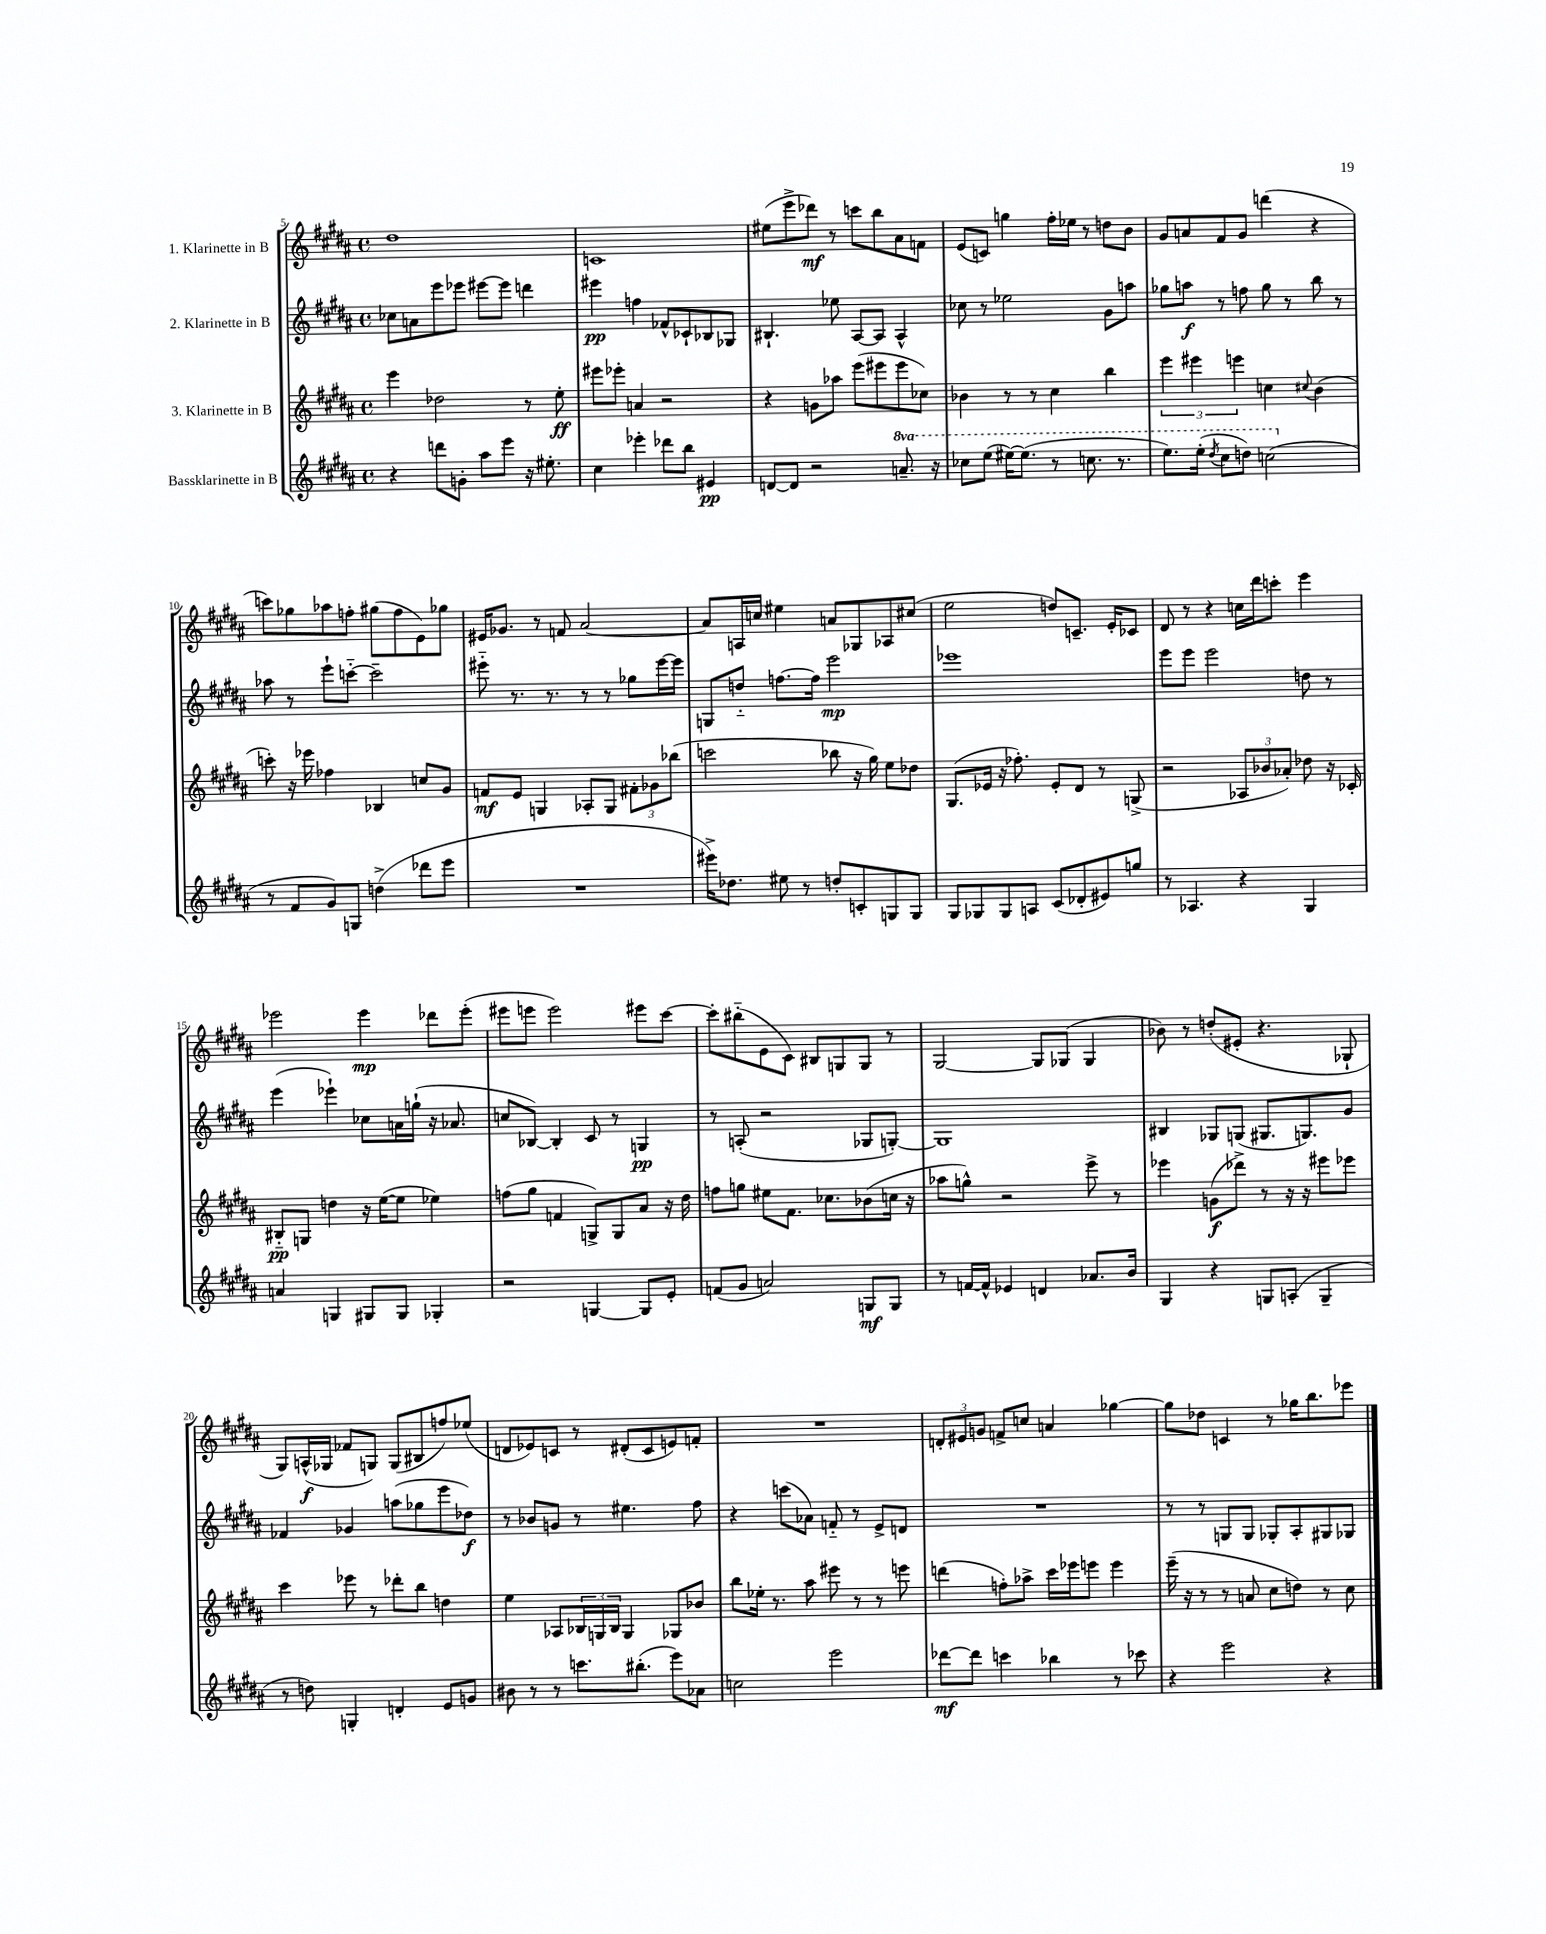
<<
\new StaffGroup <<
\new Staff = "s0" \with { instrumentName = "1. Klarinette in B" } {
    \clef treble \key b \major \defaultTimeSignature \time 4/4
    dis''1 |
    c'1 |
    eis''8( e'''8-> des'''8\mf) r8 c'''8 b''8 ais'8 f'8 |
    e'8( c'8) g''4 fis''16-. ees''16 r8 d''8 b'8 |
    gis'8 a'8 fis'8 gis'8 d'''4( r4 |
    c'''8) ges''8 aes''8 f''8-. gis''8( f''8 e'8) ges''8 |
    eis'16 ges'8. r8 f'8 ais'2~ |
    ais'8 a16 c''16 eis''4 a'8 ges8 aes8 cis''8( |
    e''2 d''8) c'8.-- e'16-. ces'8 |
    dis'8 r8 r4 c''16 dis'''16 c'''8-. e'''4 |
    ees'''2 ees'''4\mp des'''8 ees'''8-.( |
    eis'''8 e'''8 e'''2) eis'''8 cis'''8~ |
    cis'''8-. bis''8-_( e'8 cis'8) bis8 g8 g8 r8 |
    gis2~ gis8 ges8( ges4 |
    bes'8) r8 d''8-.( eis'8-. r4. ges8-! |
    gis8) a16-^\f( ges16 fes'8 g8) g8( bis8 f''8) ees''8( |
    d'8 ees'8) c'8 r8 dis'8-.( c'8 e'8) f'8-. |
    R1 |
    \tuplet 3/2 { d'8-. eis'8 g'8 } f'8-> c''8 a'4 ges''4~ |
    ges''8 des''8 c'4 r8 ges''16 b''8. ees'''8 \bar "|." |
}
\new Staff = "s1" \with { instrumentName = "2. Klarinette in B" } {
    \clef treble \key b \major \defaultTimeSignature \time 4/4
    ces''8 a'8 e'''8 ees'''8 eis'''8~ eis'''8 d'''4 |
    eis'''4\pp f''4 fes'8-^ ces'8-! bes8 ges8 |
    bis4.-! ees''8 ais8~ ais8 ais4-^ |
    ces''8 r8 ees''2 gis'8 a''8 |
    ges''8 a''8\f r8 f''8 ges''8 r8 b''8 r8 |
    aes''8 r8 e'''8-! c'''8~-_ c'''2-- |
    eis'''8-_ r8. r8. r8 r8 ges''8 eis'''16~ eis'''16 |
    g8 d''8-_ f''8.~ f''16 e'''2\mp |
    ees'''1 |
    e'''8 e'''8 e'''2 d''8 r8 |
    e'''4( ees'''4-!) ces''8 a'16 g''16-!( r16 aes'8. |
    c''8 bes8~) bes4-. cis'8 r8 g4\pp |
    r8 a8-.( r2 ges8 g8~-.) |
    g1 |
    bis4 ges8 g8( gis8. g8.) gis'8 |
    fes'4 ges'4 a''8( ges''8 e'''8 des''8\f) |
    r8 bes'8 g'8 r8 eis''4. fis''8 |
    r4 c'''8( aes'8) f'8-_ r8 e'8-> d'8 |
    R1 |
    r8 r8 g8 g8 ges8-. ais8-. gis8 ges8 \bar "|." |
}
\new Staff = "s2" \with { instrumentName = "3. Klarinette in B" } {
    \clef treble \key b \major \defaultTimeSignature \time 4/4
    e'''4 des''2 r8 e''8-.\ff |
    eis'''8 ees'''8-. a'4 r2 |
    r4 g'8 aes''8 e'''8( eis'''8 eis'''8 ces''8) |
    bes'4 r8 r8 cis''4 b''4 |
    \tuplet 3/2 { e'''4 eis'''4 e'''4 } c''4 \appoggiatura { cis''8 } b'4( |
    c'''8-.) r16 ees'''16 fes''4 bes4 c''8 gis'8 |
    f'8\mf e'8 g4 aes8-. g8 \tuplet 3/2 { fis'8-. ges'8 bes''8( } |
    c'''2 bes''8 r16 gis''16) e''8 des''8 |
    gis8.( ees'16 r16 fes''8.-.) ees'8-. dis'8 r8 g8->( |
    r2 \tuplet 3/2 { aes8 bes'8 aes'8-.) } des''8 r16 ces'16-. |
    bis8-_\pp g8 d''4 r16 e''16~( e''8 ees''4) |
    f''8( gis''8 f'4 g8->) g8 ais'8 r16 dis''16 |
    f''8 g''8 eis''8 fis'8. ces''8. bes'8( c''16 r16 |
    aes''8 g''8-^) r2 e'''8-> r8 |
    ees'''4 g'8\f( des'''8->) r8 r16 r16 eis'''8 ees'''8 |
    cis'''4 ees'''8 r8 des'''8-. b''8 d''4 |
    e''4 aes8 \tuplet 3/2 { bes16 g16 bes16 } g4 ges8 bes'8 |
    b''8 ees''16-. r8. ais''8 eis'''8 r8 r8 e'''8 |
    d'''4( f''8-.) aes''8-> cis'''16 ees'''16 e'''8 e'''4 |
    e'''16--( r16 r8 r8 a'8 cis''8 d''8) r8 cis''8 \bar "|." |
}
\new Staff = "s3" \with { instrumentName = "Bassklarinette in B" } {
    \clef treble \key b \major \defaultTimeSignature \time 4/4 \set Staff.ottavationMarkups = #ottavation-simple-ordinals
    r4 d'''8 g'8-. ais''8 e'''8 r16 eis''8.-. |
    cis''4 ees'''4-. des'''8 b''8 eis'4\pp |
    d'8~ d'8 r2 \ottava #1 a''8.-- r16 |
    ces'''8 e'''8( eis'''16~) eis'''8.( r8 c'''8. r8. |
    e'''8.) e'''16-.( \acciaccatura { dis'''8 } cis'''8 d'''8) c'''2( \ottava #0 |
    r8 fis'8 gis'8) g8 d''4->( des'''8 e'''8 |
    R1 |
    eis'''16->) des''8. eis''8 r8 d''8-. c'8-. g8 g8 |
    gis8 ges8 ges8 a8 cis'8( des'8-. eis'8) g''8 |
    r8 aes4. r4 gis4 |
    a'4 g4 gis8 gis8 ges4-. |
    r2 g4~ g8 e'8-. |
    f'8( gis'8 a'2) g8\mf g8 |
    r8 f'16~ f'16-^ ees'4 d'4 aes'8. b'16 |
    gis4 r4 g8 a8-.( g4-- |
    r8 d''8) g4-. d'4-. e'8 g'8 |
    bis'8 r8 r8 c'''8. bis''8.-.( e'''8) aes'8 |
    c''2 e'''2 |
    des'''8~\mf des'''8 c'''4 bes''4 r8 ces'''8 |
    r4 e'''2 r4 \bar "|." |
}
>>
>>
\layout { \context { \Score currentBarNumber = #5 } }
